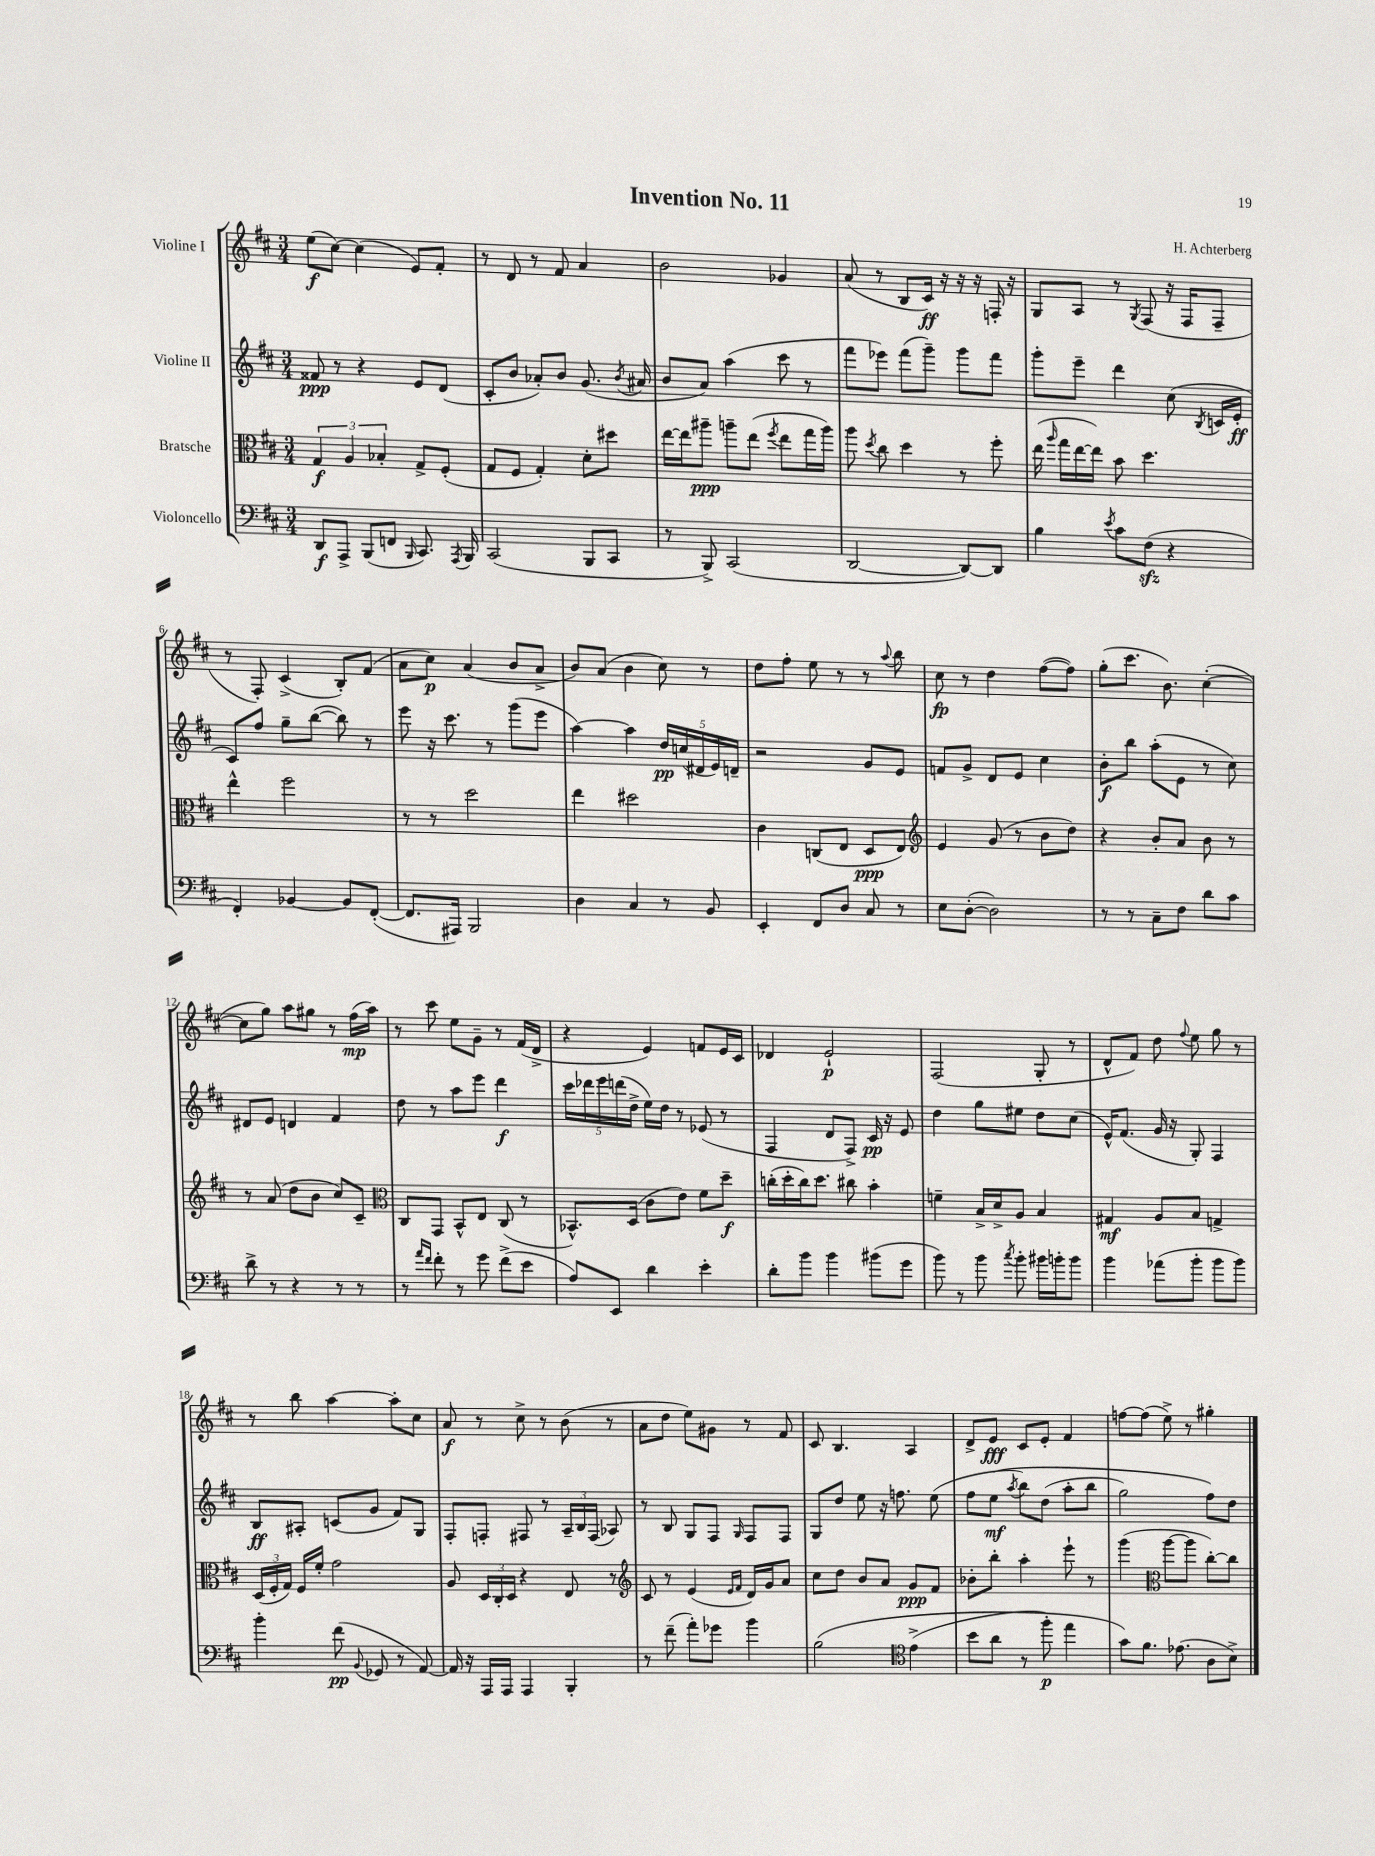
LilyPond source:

\header { title = "Invention No. 11" composer = "H. Achterberg" }
<<
\new StaffGroup <<
\new Staff = "s0" \with { instrumentName = "Violine I" } {
    \clef treble \key d \major \numericTimeSignature \time 3/4
    \autoBeamOff e''8[\f( cis''8]~) cis''4( e'8[) fis'8]-. |
    r8 d'8 r8 fis'8 a'4 |
    b'2 ges'4 |
    a'8( r8 b8[ cis'16]\ff) r16 r16 r16 f16-. r16 |
    g8[ a8] r8 \acciaccatura { g8 } fis8( r16 fis16[ fis8]-- |
    r8 fis8-.) cis'4->( b8[-.) fis'8]( |
    a'8[ cis''8]\p) a'4( b'8[ a'8]-> |
    b'8[) a'8]( b'4 cis''8) r8 |
    d''8[ fis''8]-. e''8 r8 r8 \appoggiatura { a''8 } b''8 |
    cis''8\fp r8 d''4 fis''8[~( fis''8]) |
    g''8[-.( cis'''8.] b'8.) cis''4~-.( |
    cis''8[ g''8]) a''8[ gis''8] r8 fis''16[\mp( a''16]) |
    r8 cis'''8 e''8[ g'8]-- r8 fis'16[( d'16]-> |
    r4 e'4) f'8[ e'16 cis'16] |
    des'4 e'2-!\p |
    fis2( g8-. r8 |
    d'8[-^ fis'8]) d''8 \appoggiatura { fis''8 } e''8 g''8 r8 |
    r8 b''8 a''4~ a''8[-. cis''8] |
    a'8\f r8 cis''8-> r8 b'8( r8 |
    a'8[ d''8] e''8[) gis'8] r8 fis'8 |
    cis'8 b4. a4 |
    d'8[-> e'8]\fff cis'8[ e'8]-. fis'4 |
    f''8[~ f''8]( e''8->) r8 gis''4-. \bar "|." |
}
\new Staff = "s1" \with { instrumentName = "Violine II" } {
    \clef treble \key d \major \numericTimeSignature \time 3/4
    \autoBeamOff fisis'8\ppp r8 r4 e'8[ d'8]( |
    cis'8[-. b'8] aes'8[-.) b'8] g'8.( \acciaccatura { b'8 } ais'16 |
    b'8[ a'8]) a''4( cis'''8 r8 |
    fis'''8[ ees'''8]) fis'''8[( g'''8]--) g'''8[ fis'''8] |
    g'''8[-. e'''8]-- d'''4 cis''8( \acciaccatura { b8 } c'16[ e'16]-.\ff |
    cis'8[) fis''8] g''8[-- b''8]~( b''8) r8 |
    e'''8 r16 cis'''8. r8 g'''8[( e'''8] |
    a''4~) a''4 \tuplet 5/4 { d''16[\pp c''16( dis'16 e'16) d'16]-- } |
    r2 g'8[ e'8] |
    f'8[ g'8]-> d'8[ e'8] cis''4 |
    b'8[-.\f b''8] a''8[-.( e'8] r8 cis''8) |
    dis'8[ e'8] d'4 fis'4 |
    d''8 r8 a''8[ e'''8] d'''4\f |
    \tuplet 5/4 { cis'''16[ des'''16 e'''16 d'''16( d''16]-> } e''16[) d''16] r8 ees'8( r8 |
    fis4 d'8[ fis8]->) cis'16\pp r16 e'8 |
    d''4 g''8[ eis''8] d''8[ cis''8]( |
    e'16[-^) fis'8.]( g'16 r16 g8-.) fis4 |
    b8[\ff ais8]-. c'8[( g'8] fis'8[) g8] |
    fis8[-. f8]-. fis8 r8 \tuplet 3/2 { a16[-- b16 fis16]( } aes8) |
    r8 b8 g8[ fis8] \grace { g16 } fis8[ fis8] |
    g8[ d''8] e''8 r16 f''8. e''8( |
    fis''8[ e''8]\mf\( \acciaccatura { a''8 } b''8[) d''8]( a''8[-. b''8] |
    g''2) fis''8[\) d''8] \bar "|." |
}
\new Staff = "s2" \with { instrumentName = "Bratsche" } {
    \clef alto \key d \major \numericTimeSignature \time 3/4
    \autoBeamOff \tuplet 3/2 { g4\f a4 bes4-. } g8[-> fis8]-.( |
    g8[ fis8] g4-.) d'8[-. dis''8] |
    e''16[~ e''16 ais''8]--\ppp a''8[-- e''8]( \acciaccatura { fis''8 } e''8[ g''16 a''16]) |
    a''8 \acciaccatura { d''8 } cis''8 d''4 r8 fis''8-. |
    e''16( \grace { a''16 } g''16[ e''16~ e''16]) b'8 d''4. |
    e''4-^ fis''2 |
    r8 r8 d''2 |
    e''4 dis''2 |
    cis'4 c8[( e8] d8[\ppp e8]) |
    \clef treble e'4 g'8( r8 b'8[ d''8]) |
    r4 b'8[-. a'8] b'8 r8 |
    r8 a'8( d''8[ b'8] cis''8[) cis'8]-- |
    \clef alto cis8[ g,8] b,8[-^ e8] cis8( r8 |
    bes,8.[-^) d16]( cis'8[ e'8]) fis'8[ d''8]--\f |
    c''16[-.( d''16-. c''16) d''8.] cis''8 b'4-. |
    f'4-- b16[-> d'16-> a8] b4 |
    gis4\mf a8[ b8] g4-> |
    \tuplet 3/2 { d16[( fis16-. g16]) } fis16[ fis'16]-. g'2 |
    a8 \tuplet 3/2 { d16[ cis16-. d16] } r4 e8 r8 |
    \clef treble cis'8 r8 e'4( \grace { e'16[ fis'16] } d'16[) g'16 a'8] |
    cis''8[ d''8] b'8[ a'8] g'8[\ppp fis'8] |
    bes'8[-. b''8]-. a''4-. e'''8-! r8 |
    g'''4( \clef alto a''8[~ a''8] cis''8[~-.) cis''8] \bar "|." |
}
\new Staff = "s3" \with { instrumentName = "Violoncello" } {
    \clef bass \key d \major \numericTimeSignature \time 3/4
    \autoBeamOff d,8[\f a,,8]-> b,,8[( f,8] \grace { b,,16 } cis,8.) \acciaccatura { a,,8 } b,,16 |
    cis,2( b,,8[ cis,8] |
    r8 b,,8->) cis,2( |
    d,2~ d,8[~) d,8] |
    b4 \acciaccatura { e'8 } cis'8[ fis8]\sfz( r4 |
    fis,4-.) bes,4~ bes,8[ fis,8]~-.( |
    fis,8.[ ais,,16]) b,,2 |
    d4 cis4 r8 b,8 |
    e,4-. fis,8[ d8] cis8 r8 |
    e8[ d8]~-.( d2) |
    r8 r8 cis8[-- fis8] d'8[ cis'8] |
    d'8-> r8 r4 r8 r8 |
    r8 \grace { a'16[ fis'16] } fis'8-. r8 g'8 fis'8[->( e'8] |
    a8[) e,8] d'4 e'4-. |
    d'8[-. b'8] b'4 bis'8[( g'8] |
    b'8) r8 b'8 \acciaccatura { cis''8 } b'8-. bis'16[ b'16-. b'8] |
    b'4 aes'8[( b'8]-. b'8[ b'8]) |
    b'4-. fis'8\pp( \appoggiatura { b,8 } ges,8 r8 a,8~) |
    a,16 r16 a,,16[ a,,16] a,,4 b,,4-. |
    r8 fis'8--( a'8[-.) ges'8] b'4 |
    b2\( \clef tenor e'4->( |
    b'8[ a'8] r8 fis''8-.\p) e''4 |
    g'8[\) fis'8.] ees'8.( a8[ b8]->) \bar "|." |
}
>>
>>
